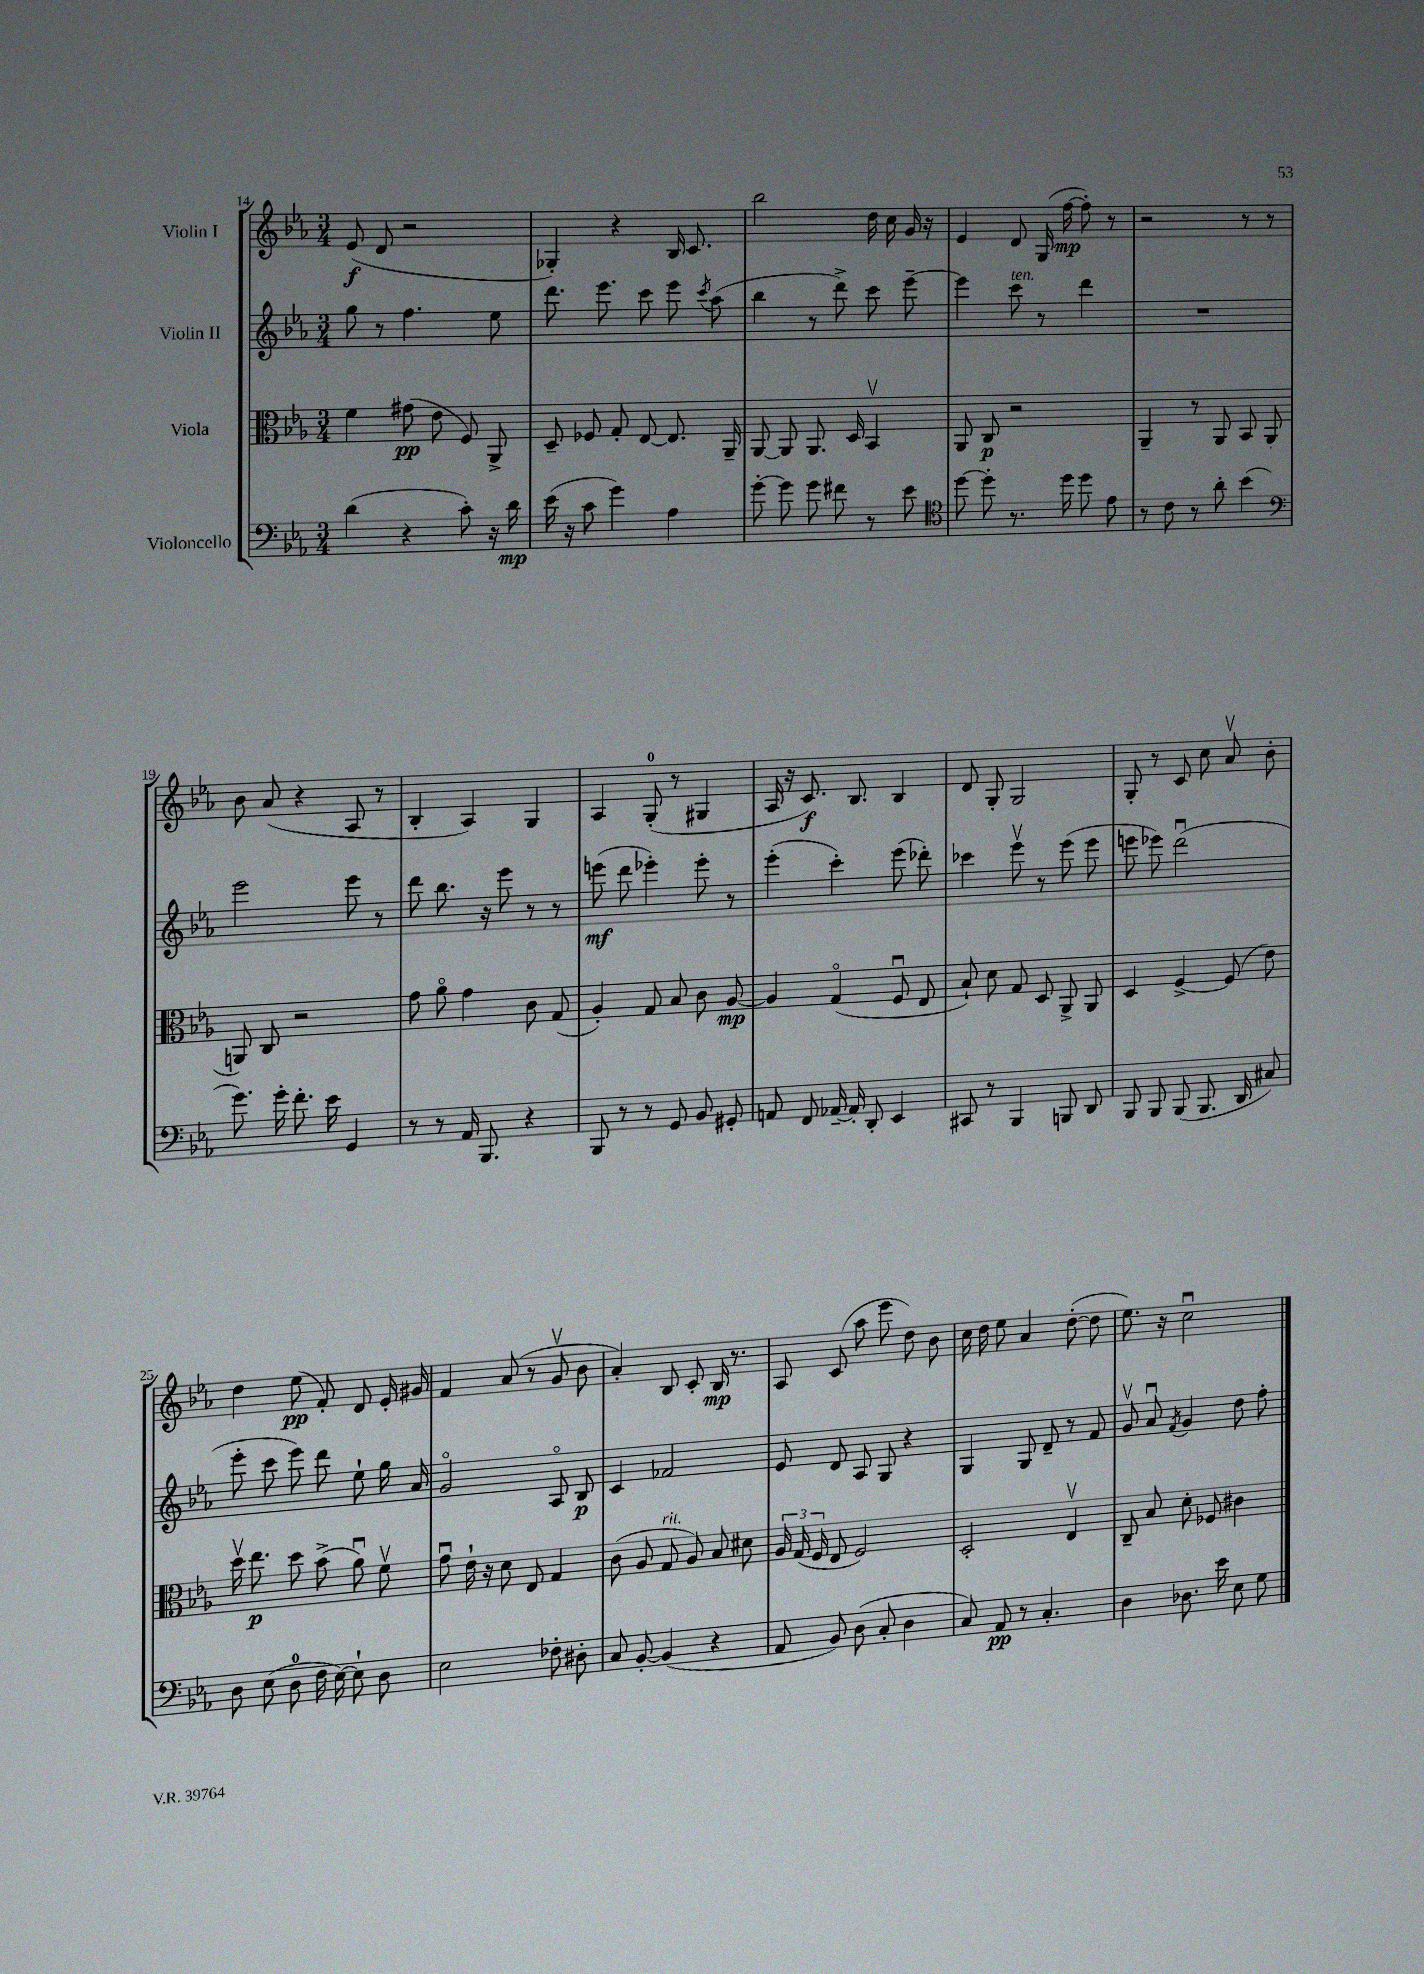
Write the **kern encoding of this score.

**kern	**dynam	**kern	**dynam	**kern	**dynam	**kern	**dynam
*part4	*part4	*part3	*part3	*part2	*part2	*part1	*part1
*staff4	*staff4	*staff3	*staff3	*staff2	*staff2	*staff1	*staff1
*I"Violoncello	*	*I"Viola	*	*I"Violin II	*	*I"Violin I	*
*clefF4	*	*clefC3	*	*clefG2	*	*clefG2	*
*k[b-e-a-]	*	*k[b-e-a-]	*	*k[b-e-a-]	*	*k[b-e-a-]	*
*M3/4	*	*M3/4	*	*M3/4	*	*M3/4	*
=14	=14	=14	=14	=14	=14	=14	=14
(4d\	.	4f\	.	8gg\	.	(8e-/	f
.	.	.	.	8r	.	8d/	.
4r	.	(8g#X\	pp	4.ff\	.	2r	.
.	.	8e-\	.	.	.	.	.
8c'\)	.	8F/)	.	.	.	.	.
16r	.	8AA-^/	.	8ee-\	.	.	.
16d\	mp	.	.	.	.	.	.
=15	=15	=15	=15	=15	=15	=15	=15
(16e-\	.	8D~/	.	8.ddd\	.	4G-X'/)	.
16r	.	.	.	.	.	.	.
8c\	.	8F-X/	.	.	.	.	.
.	.	.	.	8.eee-\	.	.	.
4g\)	.	8G'/	.	.	.	4r	.
.	.	[8E-/	.	8ccc\	.	.	.
4A-\	.	8.E-/]	.	8eee-\	.	16B-/	.
.	.	.	.	.	.	8.c/	.
.	.	.	.	8qccc/	.	.	.
.	.	.	.	(8aa-\	.	.	.
.	.	16AA-~/	.	.	.	.	.
=16	=16	=16	=16	=16	=16	=16	=16
[8g'\	.	[8AA-/	.	4bb-\	.	2bb-\	.
8g\]	.	8AA-/]	.	.	.	.	.
8g\	.	8.AA-/	.	8r	.	.	.
8f#X\	.	.	.	8ddd^\)	.	.	.
.	.	16D/	.	.	.	.	.
8r	.	4BB-v/	.	8ccc\	.	16dd\	.
.	.	.	.	.	.	16cc\	.
8e-\	.	.	.	[8eee-~\	.	16g/	.
.	.	.	.	.	.	16r	.
=17	=17	=17	=17	=17	=17	=17	=17
*clefC4	*	*	*	*	*	*	*
[8dd\	.	8AA-/	.	4eee-\]	.	4e-/	.
8dd'\]	.	8C/	p	.	.	.	.
!	!	!	!	!LO:TX:a:i:t=ten.	!	!	!
8.r	.	2r	.	8ccc\	.	8d/	.
.	.	.	.	8r	.	(16G/	.
16dd\	.	.	.	.	.	[16ff\	mp
8dd\	.	.	.	4ddd\	.	8ff'\])	.
8e-\	.	.	.	.	.	8r	.
=18	=18	=18	=18	=18	=18	=18	=18
8r	.	4AA-~/	.	2.r	.	2r	.
8c\	.	.	.	.	.	.	.
8r	.	8r	.	.	.	.	.
8a-'\	.	8AA-/	.	.	.	.	.
(4b-\	.	8BB-/	.	.	.	8r	.
.	.	(8AA-/	.	.	.	8r	.
!!LO:LB:g=z
=19	=19	=19	=19	=19	=19	=19	=19
*clefF4	*	*	*	*	*	*	*
8.g\)	.	8AAn/)	.	2eee-\	.	8b-\	.
.	.	8C/	.	.	.	(8a-/	.
16g'\	.	.	.	.	.	.	.
8.f'\	.	2r	.	.	.	4r	.
16e-\	.	.	.	.	.	.	.
4GG/	.	.	.	8eee-\	.	8A-/	.
.	.	.	.	8r	.	8r	.
=20	=20	=20	=20	=20	=20	=20	=20
8r	.	8g\	.	8ddd\	.	4B-'/	.
8r	.	8a-\	.	8.bb-\	.	.	.
16AA-/	.	4g\	.	.	.	4A-/)	.
8.BBB-/	.	.	.	16r	.	.	.
.	.	.	.	8eee-\	.	.	.
4r	.	8c\	.	8r	.	4G/	.
.	.	(8G/	.	8r	.	.	.
=21	=21	=21	=21	=21	=21	=21	=21
8BBB-/	.	4A-'/)	.	(8eeen\	mf	4A-/	.
8r	.	.	.	8ddd\	.	.	.
8r	.	8G/	.	4eee-X'\)	.	(8G'/	.
8GG/	.	8B-/	.	.	.	8r	.
8BB-/	.	8c\	.	8eee-'\	.	4G#X/	.
8GG#X'/	.	[8A-/	mp	8r	.	.	.
=22	=22	=22	=22	=22	=22	=22	=22
8AAn/	.	4A-/]	.	(4eee-'\	.	16A-/	.
.	.	.	.	.	.	16r	.
8FF/	.	.	.	.	.	8.c/)	f
[16AA-X~/	.	(4G/	.	4ccc'\)	.	.	.
16AA-'/]	.	.	.	.	.	8.B-/	.
8DD'/	.	.	.	.	.	.	.
4EE-/	.	8Fu/	.	(8eee-\	.	4B-/	.
.	.	8E-/	.	8ddd-X'\)	.	.	.
=23	=23	=23	=23	=23	=23	=23	=23
8CC#X/	.	8B-`/)	.	4ccc-X\	.	8d/	.
8r	.	8d\	.	.	.	8G'/	.
4BBB-/	.	8G/	.	8eee-v\	.	2G/	.
.	.	8D/	.	8r	.	.	.
8BBBn/	.	8AA-^/	.	(8eee-\	.	.	.
8DD/	.	8AA-/	.	8eee-\	.	.	.
=24	=24	=24	=24	=24	=24	=24	=24
8BBB-/	.	4D/	.	8eeen\	.	8G'/	.
8BBB-/	.	.	.	8eee-X\)	.	8r	.
(8BBB-/	.	[4F^/	.	(2dddu\	.	8c/	.
8.BBB-/	.	.	.	.	.	8cc\	.
.	.	(8F/]	.	.	.	8a-v/	.
16DD/	.	.	.	.	.	.	.
8C#X/)	.	8e-\)	.	.	.	8b-'\	.
!!LO:LB:g=z
=25	=25	=25	=25	=25	=25	=25	=25
8D\	.	16ddv\	.	8eee-'\	.	4dd\	.
.	.	8.ee-\	p	.	.	.	.
(8E-\	.	.	.	8ccc\	.	.	.
8D\	.	8dd\	.	8eee-\)	.	(8ee-\	pp
16F\	.	(8b-^\	.	8ddd\	.	8f'/)	.
[16E-\)	.	.	.	.	.	.	.
8E-`\]	.	8a-u\)	.	8ee-`\	.	8d/	.
8D\	.	8fv\	.	16gg\	.	16e-'/	.
.	.	.	.	16a-/	.	16g#X/	.
=26	=26	=26	=26	=26	=26	=26	=26
2E-\	.	8gu\	.	2g/	.	4f/	.
.	.	16e-`\	.	.	.	.	.
.	.	16r	.	.	.	.	.
.	.	8d\	.	.	.	(8a-/	.
.	.	8E-/	.	.	.	8r	.
8F-X'\	.	4G/	.	8A-/	.	8gv/	.
8D#X'\	.	.	.	8B-/	p	8b-\	.
=27	=27	=27	=27	=27	=27	=27	=27
8C/	.	(8c\	.	4c/	.	4a-'/)	.
[8BB-'/	.	8A-/	.	.	.	.	.
!	!	!LO:TX:a:i:t=rit.	!	!	!	!	!
(4BB-/]	.	8G/	.	2f-X/	.	8B-/	.
.	.	8A-/)	.	.	.	8c'/	.
4r	.	8B-/	.	.	.	16B-/	mp
.	.	.	.	.	.	8.r	.
.	.	8d#X\	.	.	.	.	.
=28	=28	=28	=28	=28	=28	=28	=28
8AA-/	.	24A-/	.	8e-/	.	8A-/	.
.	.	(24G/	.	.	.	.	.
.	.	24F/	.	.	.	.	.
8BB-/)	.	8E-/	.	8d/	.	(8c/	.
(8D\	.	2F/)	.	8A-/	.	8aa-\	.
8C'/	.	.	.	8G/	.	8eee-\	.
4D\	.	.	.	4r	.	8dd\)	.
.	.	.	.	.	.	8b-\	.
=29	=29	=29	=29	=29	=29	=29	=29
8C/)	.	2D'/	.	4G/	.	16cc\	.
.	.	.	.	.	.	16dd\	.
8AA-/	pp	.	.	.	.	8ee-\	.
8r	.	.	.	8G/	.	4a-/	.
4.C'/	.	.	.	8d~/	.	.	.
.	.	4E-v/	.	8r	.	([8dd'\	.
.	.	.	.	8f/	.	8dd\]	.
=30	=30	=30	=30	=30	=30	=30	=30
4D\	.	8C~/	.	8gv/	.	8.ee-\)	.
.	.	8B-/	.	8a-u/	.	.	.
.	.	.	.	.	.	16r	.
.	.	.	.	8qf/	.	.	.
8.D-X\	.	8d'\	.	4g/	.	2ccu\	.
.	.	8F-X/	.	.	.	.	.
16e-\	.	.	.	.	.	.	.
8E-\	.	4c#X\	.	8dd\	.	.	.
8G\	.	.	.	8ff'\	.	.	.
==	==	==	==	==	==	==	==
*-	*-	*-	*-	*-	*-	*-	*-
